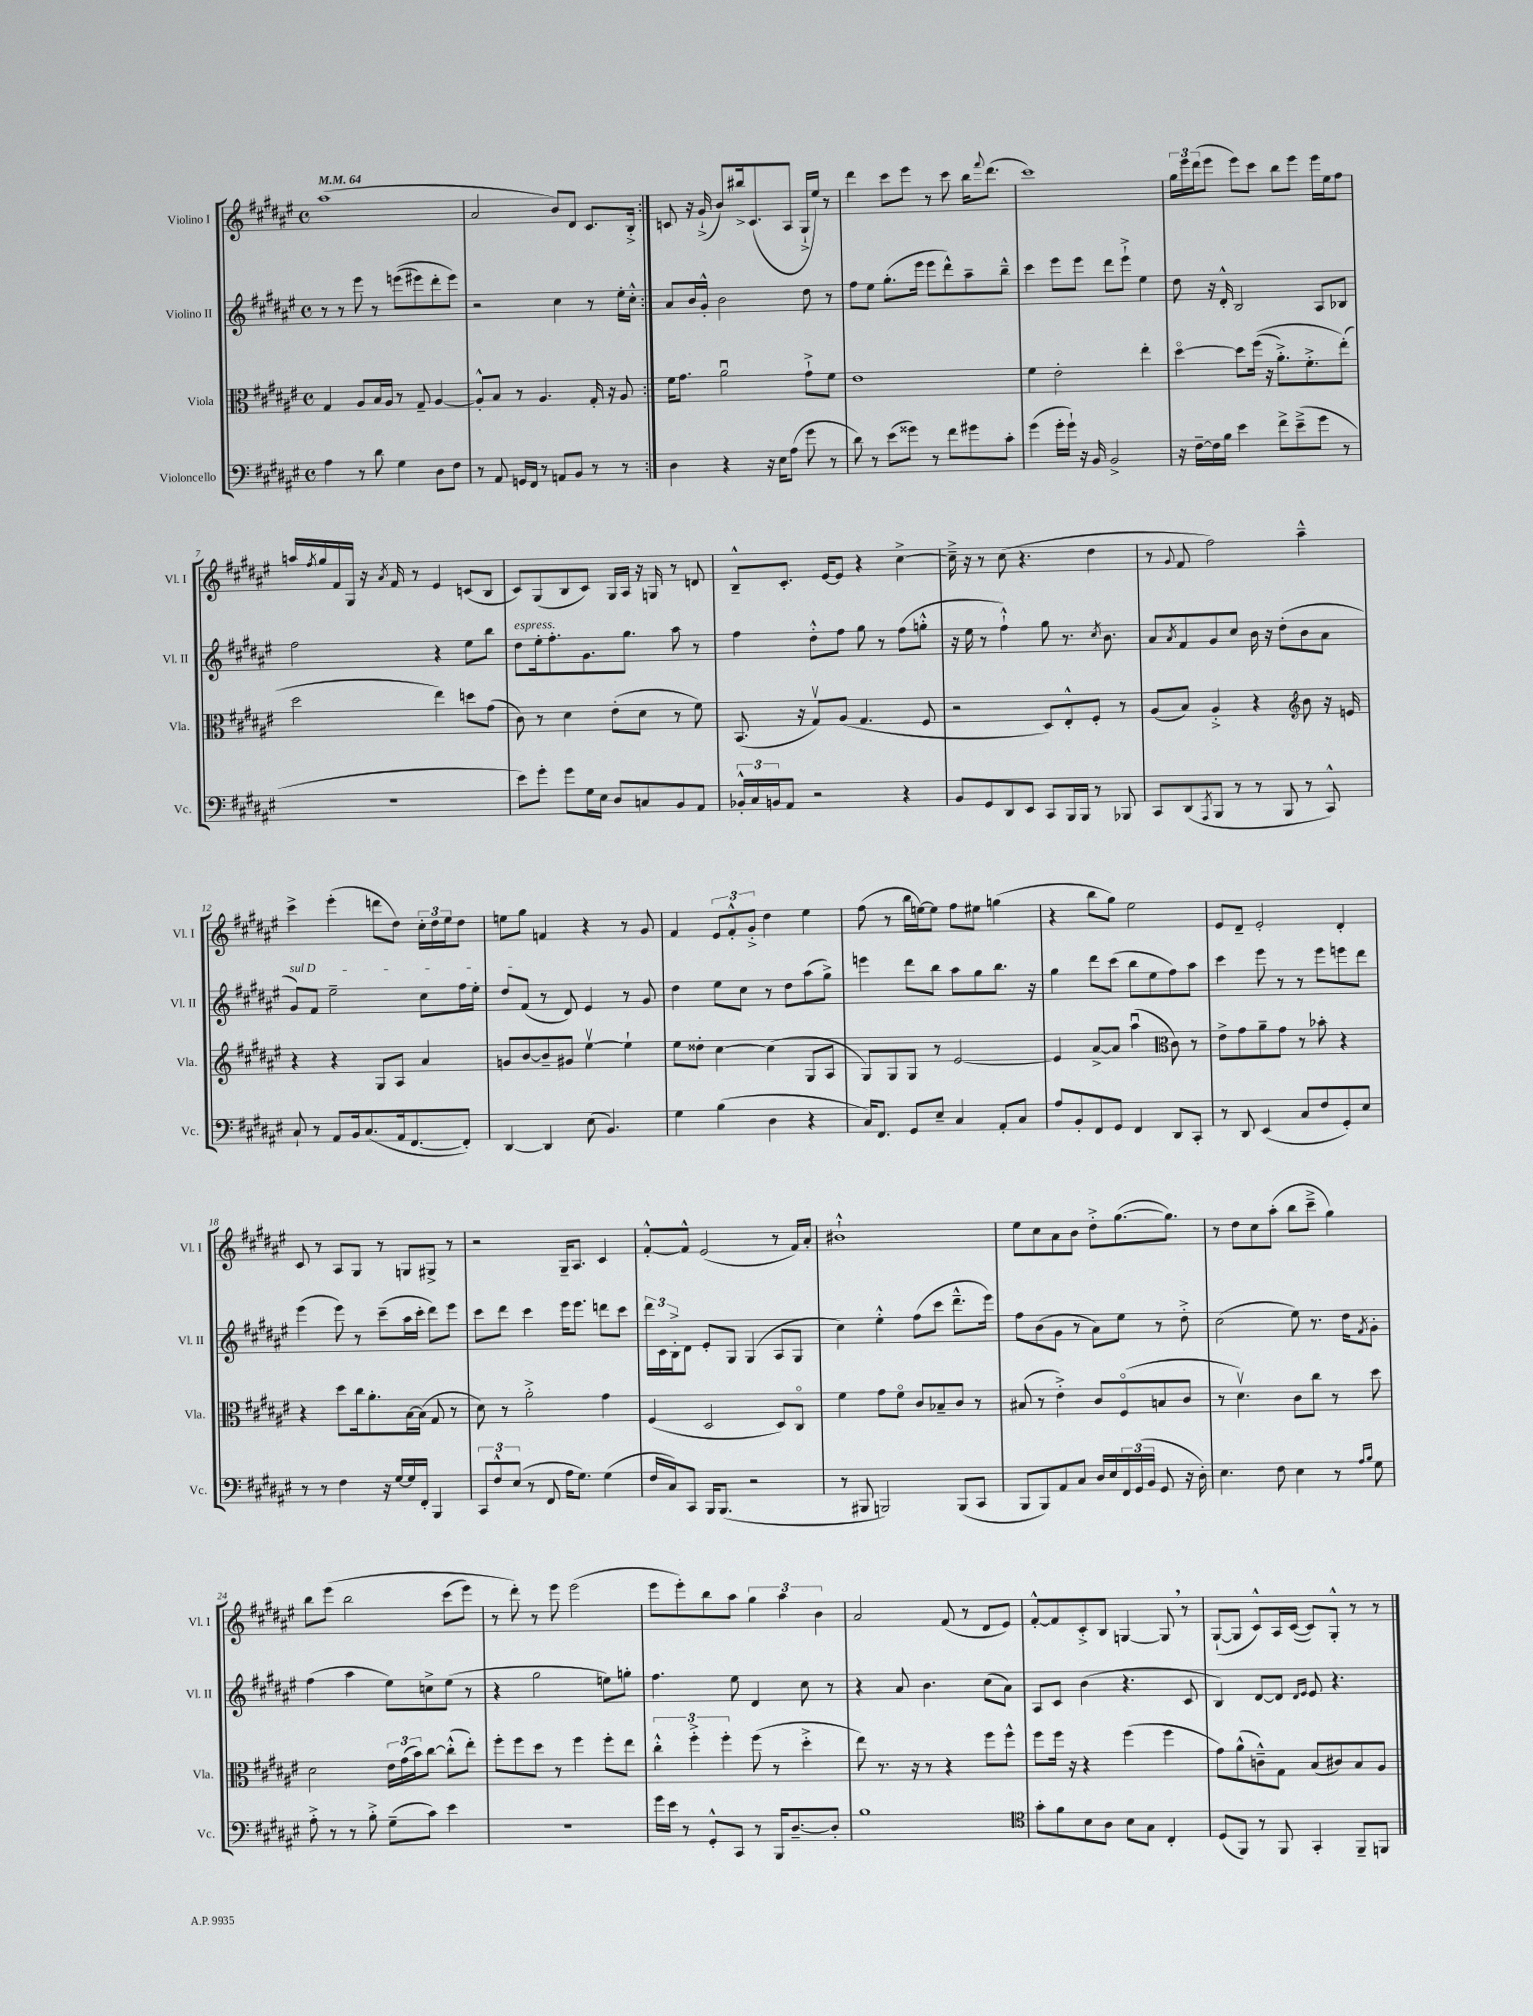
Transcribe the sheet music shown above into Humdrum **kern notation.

**kern	**kern	**kern	**kern
*part4	*part3	*part2	*part1
*staff4	*staff3	*staff2	*staff1
*I"Violoncello	*I"Viola	*I"Violino II	*I"Violino I
*I'Vc.	*I'Vla.	*I'Vl. II	*I'Vl. I
*clefF4	*clefC3	*clefG2	*clefG2
*k[f#c#g#d#a#e#]	*k[f#c#g#d#a#e#]	*k[f#c#g#d#a#e#]	*k[f#c#g#d#a#e#]
*M4/4	*M4/4	*M4/4	*M4/4
*met(c)	*met(c)	*met(c)	*met(c)
*MM64	*MM64	*MM64	*MM64
=1	=1	=1	=1
4A#\	4G#/	8r	(1aa#
.	.	8r	.
8r	8A#/L	8eee#\	.
8d#\	16B/L	8r	.
.	16A#/JJ	.	.
4G#\	8r	((8eeen\L	.
.	8G#~/	8eee#X\)	.
8D#\L	[4A#/	8ddd#'\	.
8F#\J	.	8eee#\J)	.
=2	=2	=2	=2
8r	8A#'^^/L]	2r	2a#/
8AA#/	8B/J	.	.
16GGn/LL	8r	.	.
16FF#/JJ	.	.	.
8r	4.A#/	.	.
8AAn/L	.	4cc#\	8b/L)
8BB/J	.	.	8d#/J
8r	16G#'/	8r	8.c#/L
.	16r	.	.
8r	8A#/	16ee#'\LL	.
.	.	16cc#'^^\JJ	16B'^/Jk
=3:|!	=3:|!	=3:|!	=3:|!
4D#\	16f#\KL	8a#/L	8cn/
.	8.g#\J	.	.
.	.	16b/L	16r
.	.	16g#'^^/JJ	(16g#`^/
4r	2a#u\	2b\	8b/L)
.	.	.	16bb#X^/k
.	.	.	(8.c/
16r	.	.	.
16E#\KL	.	.	.
(8A#\J	.	.	8A#/J
8g#\	8g#`^\L	8dd#\	16G#`^/LL
.	.	.	16ee#/JJ)
8r	8f#\J	8r	8r
=4	=4	=4	=4
8d#\)	1e#	8ff#\L	4ddd#\
8r	.	8ee#\J	.
(8e#\L	.	(8.gg#'\L	8ccc#\L
8g##X\J)	.	.	8eee#\J
.	.	16eee#\Jk	.
8r	.	8eee#\L	8r
8f#\L	.	8ddd#^^\)	8ccc#\
8g#X\	.	8aa#~\	16bb\KL
.	.	.	8qqfff#/
.	.	.	(8.ddd#\J
8c#'\J	.	8bb~^^\J	.
=5	=5	=5	=5
(4g#\	4f#\	4ccc#\	1ccc#)
16g#'\LL	2e#'\	8eee#\L	.
16g#`\JJ)	.	.	.
16r	.	8eee#\J	.
16BB/	.	.	.
2BB^/	.	8ddd#\L	.
.	.	8eee#`^\J	.
.	4ee#'\	4ee#\	.
=6	=6	=6	=6
16r	[4dd#\	8dd#\	24gg#\LL
.	.	.	24eee#\
[16F#~\LL	.	.	.
.	.	.	(24ddd#\J
16F#\]	.	16r	8eee#\J
16B\JJ	.	16d#'^^/	.
4e#\	8dd#\L]	2B/	8eee#\L)
.	((16ff#\Jk	.	8ccc#\J
.	16r	.	.
8f#^\L	8.a#'^\L)	.	8bb\L
(8e#~^\	.	.	8eee#\J
.	8.f#'^\	.	.
8g#\J	.	8A#/L	16eee#\LL
.	.	.	16ee#\J
8r	(8ee#'\J)	8B-X/J	8ff#\J
!!LO:LB:g=z
=7	=7	=7	=7
1r	2dd#\	2ff#\	16aan/LL
.	.	.	8qff#/
.	.	.	16gg#/
.	.	.	16f#/
.	.	.	16G#/JJ
.	.	.	16r
.	.	.	8qa#/
.	.	.	16f#/
.	.	.	8r
.	4ee#\)	4r	4e#/
.	8ddn\L	8ee#\L	(8cn/L
.	(8g#\J	8bb\J	8B/J
=8	=8	=8	=8
!	!	!LO:TX:a:i:t=espress.	!
8e#\L)	8c#\)	8dd#\L	8c#/L)
8g#'\J	8r	16ee#'\k	(8G#/
.	.	8.ff#'\	.
8g#\L	4d#\	.	8B/
16G#\L	.	8.g#\	8c#/J)
16E#\JJ	.	.	.
8D#/L	(8e#'\L	.	16G#/LL
.	.	8.gg#\J	16A#/JJ
8Cn/	8d#\J	.	16r
.	.	.	16Gn/
8BB/	8r	8aa#\	8r
8AA#/J	8f#\)	8r	8dn/
=9	=9	=9	=9
24BB-X'^^/LL	(8.BB/	4ff#\	8B~^^/L
24C#/	.	.	.
24BBn/J	.	.	.
8AA#/J	.	.	8.c#'/J
.	16r	.	.
2r	8G#v/L)	8dd#'^^\L	.
.	.	.	[16e#/KL
.	(8A#/J	8ff#\J	8e#/J]
.	4.G#/	8gg#\	4r
.	.	8r	.
4r	.	(8ff#\L	[4cc#^\
.	8F#/	8ggn'^^\J	.
=10	=10	=10	=10
8BB/L	2r	16r	16cc#~^\]
.	.	16ee#\	16r
8GG#/	.	8r	8r
8DD#/	.	4ff#`^^\)	(8cc#\
8EE#/J	.	.	4.r
8CC#/L	8D#/L)	8gg#\	.
16BBB/L	8E#'^^/	8.r	.
16BBB/JJ	.	.	.
8r	8F#'/J	.	4dd#\
.	.	8qcc#/	.
.	.	8.b\	.
8BBB-X/	8r	.	.
=11	=11	=11	=11
8CC#/L	(8A#/L	8a#/L	8r
.	.	8qa#/	8qqg#/
(8DD#/	8B/J)	8f#/	8f#/
8qAAA#/	.	.	.
8BBB/J	4A#'^/	8g#/	2ff#\)
8r	.	8cc#/J	.
8r	4r	16b\	.
.	.	16r	.
8BBB/	.	(8dd#'\L	.
*	*clefG2	*	*
8r	8b\	8b\	4aa#~^^\
8CC#^^/)	16r	8a#\J	.
.	16en/	.	.
!!LO:LB:g=z
=12	=12	=12	=12
!	!	!LO:TX:a:i:t=sul D	!
8C#`/	4r	8g#/L)	4ccc#^\
8r	.	8f#/J	.
8AA#/L	4r	2ee#~\	(4eee#'\
16BB/k	.	.	.
(8.C#/	.	.	.
.	8G#/L	.	8dddn\L
16AA#/k	8A#/J	.	8dd#\J)
[8.FF#/	.	.	.
.	4a#/	8cc#\L	24cc#'\LL
.	.	.	24dd#\
.	.	.	24ee#\J
8FF#'/J])	.	16ff#\L	8dd#\J
.	.	16ee#'\JJ	.
=13	=13	=13	=13
[4DD#/	8gn/L	8dd#/L	8een\L
.	[8b/	(8f#/J	8gg#\J
4DD#/]	8b~/]	8r	4fn/
.	8g#X/J	8d#/)	.
(8E#\	[4ee#v\	4e#/	4r
4.BB/)	.	.	.
.	4ee#`\]	8r	8r
.	.	8g#/	8g#/
=14	=14	=14	=14
4G#\	8ee#\L	4dd#\	4f#/
.	8dd##X'\J	.	.
(4B\	[4cc#\	8ee#\L	12e#/L
.	.	.	12f#'^^/
.	.	8cc#\J	.
.	.	.	12g#'^/J
4D#\	(4cc#\]	8r	4dd#\
.	.	8dd#\L	.
4r	8G#/L	(8aa#\	4ee#\
.	8A#/J	8gg#^\J)	.
=15	=15	=15	=15
16C#/KL)	8G#/L)	4eeen\	(8ff#\
8.FF#/J	.	.	.
.	8G#/	.	8r
8GG#/L	8G#/J	8ddd#\L	16bb\LL
.	.	.	[16een\J)
8E#~/J	8r	8bb\J	8ee\J]
4C#/	[2e#/	8aa#\L	8ff#\L
.	.	8gg#\	8ee#X\J
8AA#'/L	.	8.bb\J	(4ggn\
8C#/J	.	.	.
.	.	16r	.
=16	=16	=16	=16
8A#/L	4e#/]	4gg#\	4r
8BB'/	.	.	.
8FF#/	[8a#^/L	8ddd#\L	8bb\L
8GG#/J	8a#/J]	(8ccc#\J	8gg#\J)
4FF#/	(4aa#u\	8bb\L	2ee#\
.	.	8ee#\	.
*	*clefC3	*	*
8DD#/L	8c#\)	8ff#\)	.
8CC#'/J	8r	8aa#\J	.
=17	=17	=17	=17
8r	8e#^\L	4ccc#\	8e#/L
8DD#/	8g#\	.	8d#~/J
(4EE#/	8a#~\	8eee#\	2e#'/
.	8g#\J	8r	.
8C#/L	8r	8r	.
8F#/	8b-X'\	8eee#\L	.
8GG#'/)	4r	8eeen\	4d#'/
8E#/J	.	8ddd#\J	.
!!LO:LB:g=z
=18	=18	=18	=18
8r	4r	(4eee#\	8c#/
8r	.	.	8r
4F#\	8dd#\L	8eee#\)	8A#/L
.	16cc#\k	8r	8G#/J
.	8.a#'\	.	.
16r	.	(8ccc#~\L	8r
[16G#/LL	.	.	.
16G#/]	[16B\L	16aa#\L	8Gn/L
16FF#'/JJ	(16B\JJ]	16ccc#'\JJ	.
4BBB/	8G#/	8ddd#\L)	8G#X^/J
.	8r	8eee#\J	8r
=19	=19	=19	=19
12CC#/L	8d#\)	8ccc#\L	2r
12F#^^/	.	.	.
.	8r	8ddd#\J	.
(12E#/J	.	.	.
8r	2a#'^\	4ccc#\	.
8FF#/	.	.	.
16A#\KL	.	16eee#\KL	16G#~/KL
8.G#\J)	.	8.eee#\J	8.A#/J
(4G#\	4g#\	8dddn\L	4c#/
.	.	8ccc#\J	.
=20	=20	=20	=20
16F#/LL	(4F#/	24ddd#\LL	[8f#'^^/L
.	.	24c#\	.
16C#/J)	.	.	.
.	.	24B'^\J	.
8CC#/J	.	8d#\J	8f#^^/J]
16BBB/KL	2D#/	8e#'/L	(2e#/
(8.BBB/J	.	.	.
.	.	8G#/J	.
2r	.	(4G#/	.
.	8D#/L)	8A#/L	8r
.	8C#/J	8G#/J	16f#/LL)
.	.	.	16a#'/JJ
=21	=21	=21	=21
8r	4f#\	4cc#\)	1b#X`^^
8BBB#X/	.	.	.
2BBBn/)	8g#\L	4ee#'^^\	.
.	8f#\J	.	.
.	8c#/L	(8ff#\L	.
.	8B-X~/	8ccc#\J	.
(8BBB/L	8c#/J	8.ddd#~^^\L	.
8CC#/J	8r	.	.
.	.	16eee#\Jk)	.
=22	=22	=22	=22
8BBB/L	(8B#X/	8ff#\L	8ee#\L
8BBB/)	8r	(8b\	8cc#\
8AA#/	4e#'^\)	8g#\J	8a#\
8C#/J	.	8r	8b\J
16D#/LL	8c#/L	8a#\L)	8dd#'^\L
16E#/	.	.	.
24FF#/	(8F#/	8ee#\J	([8.gg#\
(24GG#/	.	.	.
24BB/JJ	.	.	.
8GG#/	8Bn/	8r	.
.	.	.	8.gg#\J])
16r	8c#/J	8dd#'^\	.
16D#'\)	.	.	.
=23	=23	=23	=23
4.E#\	8r	(2cc#\	8r
.	4.d#v\)	.	8dd#\L
.	.	.	8cc#\
8F#\	.	.	(8aa#'\J
4E#\	8c#\L	8ee#\)	8bb\L
.	8cc#\J	8.r	8ccc#~^\J
8r	8r	.	4gg#\)
.	.	16dd#\KL	.
16qqA#/LL	.	.	.
16qqB/JJ	.	8qf#/	.
8G#\	8dd#\	8g#'\J	.
!!LO:LB:g=z
=24	=24	=24	=24
8A#'^\	2d#\	(4ff#\	8bb\L
8r	.	.	(8eee#\J
8r	.	4aa#\	2bb\
8B'^\	.	.	.
(8G#~\L	24e#\LL	8ee#\L)	.
.	(24g#\	.	.
.	24b\J)	.	.
8c#\J)	[8cc#\J	8ccn^\	.
4e#\	(8cc#'^^\L]	(8ee#\J	(8ccc#\L
.	8ee#'\J)	8r	8eee#\J)
=25	=25	=25	=25
1r	8ff#'\L	4r	8r
.	8ff#\	.	8ddd#'\)
.	8dd#\J	2gg#\	8r
.	8r	.	8eee#\
.	4ff#\	.	(2eee#\
.	8ff#'\L	8een\L)	.
.	8ee#\J	8ggn'\J	.
=26	=26	=26	=26
16g#\LL	6cc#'^^\	4.ff#\	8eee#\L
16e#\JJ	.	.	.
8r	.	.	8eee#'\)
.	6ff#'^\	.	.
8GG#'^^/L	.	.	8bb\
.	6ff#'\	.	.
8CC#/J	.	8ee#\	8aa#\J
8r	(8ff#\	4d#/	6gg#\
16BBB/KL	8r	.	.
.	.	.	6aa#\
[8.D#~/	.	.	.
.	4dd#'^\	8cc#\	.
.	.	.	6b\
8D#'/J]	.	8r	.
=27	=27	=27	=27
1B	8ee#\)	4r	2a#/
.	8.r	.	.
.	.	8a#/	.
.	16r	.	.
.	8r	4.b\	.
.	4r	.	(8f#/
.	.	.	8r
.	8ff#\L	(8cc#\L	8d#/L
.	8ff#^^\J	8a#\J)	8e#/J)
=28	=28	=28	=28
*clefC4	*	*	*
8g#'\L	8ff#\L	8A#/L	[8f#'^^/L
8f#\	16ff#\Jk	8c#/J	8f#/]
.	16r	.	.
8B\	4r	(4b\	8c#'^/
8A#\J	.	.	8B/J
8B\L	(4ff#\	4.r	[4Gn/
8G#\J	.	.	.
4C#'/	4ff#\	.	8G,/]
.	.	8c#/	8r
=29	=29	=29	=29
(8D#/L	8g#\L)	4B/)	([8G#`/L
8FF#/J)	(8a#^^\	.	8G#/J]
8r	8cn~^^\)	[8d#/L	8c#^^/L)
8FF#/	8G#\J	8d#/J]	16A#/L
.	.	.	([16c#/JJ
.	.	16qqd#/LL	.
.	.	16qqe#/JJ	.
4GG#'/	(8B/L	8e#/	8c#/L])
.	8c#X/)	4.r	8G#'^^/J
8FF#~/L	8B/	.	8r
8FFn/J	8A#/J	.	8r
==	==	==	==
*-	*-	*-	*-
